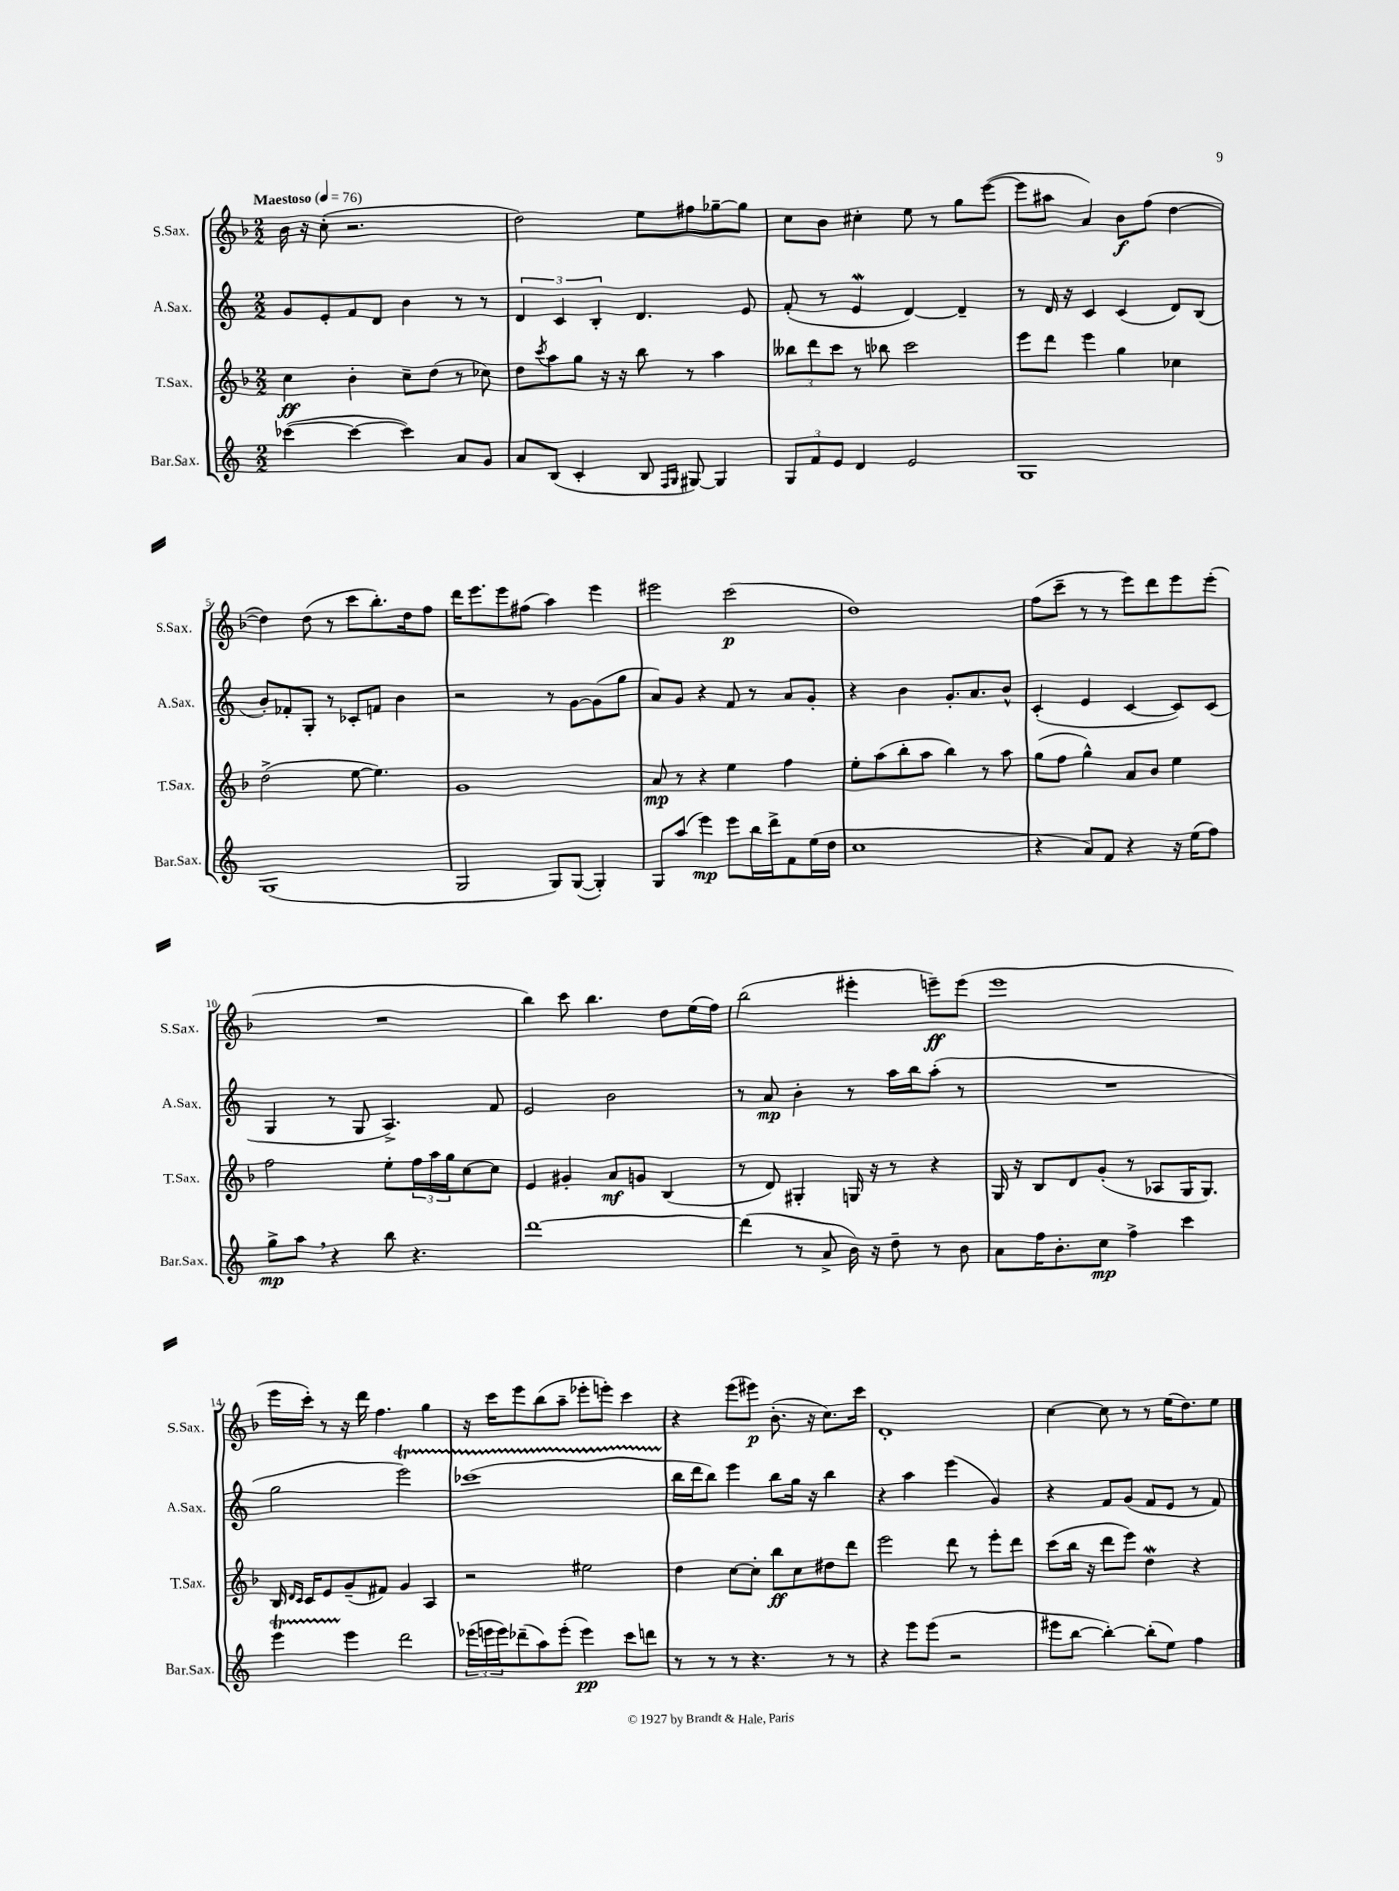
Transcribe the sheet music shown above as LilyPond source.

<<
\new StaffGroup <<
\new Staff = "s0" \with { instrumentName = "S.Sax." shortInstrumentName = "S.Sax." } {
    \clef treble \key f \major \numericTimeSignature \time 2/2 \tempo "Maestoso" 4 = 76
    bes'16 r16 c''8-.( r2. |
    d''2) e''8 fis''8 ges''8~-- ges''8 |
    c''8 bes'8 cis''4-. e''8 r8 g''8 e'''8~( |
    e'''8 ais''8 a'4) bes'8\f f''8( d''4~ |
    d''4) d''8( r8 c'''8 bes''8.-.) d''16 f''8 |
    d'''16 e'''8. e'''8 fis''8( a''4) e'''4 |
    eis'''2 c'''2\p( |
    d''1) |
    f''8( c'''8-- r8 r8 e'''8) d'''8 e'''8 e'''8-.( |
    R1 |
    bes''4) c'''8 bes''4. d''8 e''16( f''16) |
    bes''2( eis'''4-. e'''8--\ff) e'''8( |
    e'''1 |
    e'''16 c'''16-.) r8 r16 d'''16 f''4. g''4 |
    r16 c'''16 e'''8 bes''8( a''8-- ees'''8-. e'''8-.) c'''4 |
    r4 e'''8( eis'''8\p) bes'8.-.( r16 c''8.) c'''16 |
    d'1-. |
    c''4~ c''8 r8 r8 e''16( d''8.) e''8 \bar "|." |
}
\new Staff = "s1" \with { instrumentName = "A.Sax." shortInstrumentName = "A.Sax." } {
    \clef treble \key c \major \numericTimeSignature \time 2/2
    g'8 e'8-. f'8 d'8 b'4 r8 r8 |
    \tuplet 3/2 { d'4 c'4 b4-. } d'4. e'8 |
    f'8-.( r8 e'4\mordent d'4~) d'4-- |
    r8 d'16 r16 c'4 c'4( d'8) b8( |
    b'8-.) fes'8-. g8-. r8 ces'8-. f'8 b'4 |
    r2 r8 g'8~ g'8( g''8 |
    a'8) g'8 r4 f'8 r8 a'8 g'8-. |
    r4 b'4 g'8.-. a'8. b'8-^ |
    c'4-.( e'4 c'4~ c'8) c'8( |
    g4 r8 g8 a4.->) f'8 |
    e'2 b'2 |
    r8 a'8\mp b'4-. r8 a''16 b''16 a''8-.( r8 |
    R1 |
    g''2 e'''2\startTrillSpan) |
    ces'''1( |
    b''16\stopTrillSpan d'''16 b''8) e'''4 b''8 g''16 r16 b''4 |
    r4 a''4 e'''4( g'4) |
    r4 f'8 g'8( f'8 e'8 r8 f'8) \bar "|." |
}
\new Staff = "s2" \with { instrumentName = "T.Sax." shortInstrumentName = "T.Sax." } {
    \clef treble \key f \major \numericTimeSignature \time 2/2
    c''4\ff bes'4-. c''8-- d''8( r8 ces''8) |
    d''8 \acciaccatura { c'''8 } a''8 g''8 r16 r16 bes''8 r8 a''4 |
    \tuplet 3/2 { beses''8 d'''8 c'''8 } r8 bes''8 c'''2 |
    e'''8 d'''8 e'''4 g''4 ces''4 |
    d''2->( e''8~ e''4.) |
    g'1 |
    a'8\mp r8 r4 e''4 f''4 |
    e''8-. a''8( bes''8-. a''8 bes''4) r8 a''8 |
    g''8( f''8 g''4-^) a'8 bes'8 e''4 |
    f''2 e''8-. \tuplet 3/2 { f''16 a''16 g''16 } c''8~ c''8 |
    e'4 gis'4-. a'8\mf g'8 bes4( |
    r8 d'8) gis4-. g16 r16 r8 r4 |
    g16 r16 bes8 d'8 g'8-.( r8 aes8 g16 g8.) |
    bes16 \grace { d'16 c'16 } c'16 e'8 g'8--( fis'8) g'4 a4 |
    r2 eis''2 |
    d''4 c''8~ c''8-. bes''8\ff c''8 dis''8 d'''8 |
    e'''2 d'''8 r8 e'''8-. d'''8 |
    c'''8( bes''16 r16 d'''8 e'''8) d''4\mordent r4 \bar "|." |
}
\new Staff = "s3" \with { instrumentName = "Bar.Sax." shortInstrumentName = "Bar.Sax." } {
    \clef treble \key c \major \numericTimeSignature \time 2/2
    ces'''4~( ces'''4~ ces'''4) a'8 g'8 |
    a'8 b8( c'4-. b8 \grace { f16 g16 } gis8~) gis4 |
    \tuplet 3/2 { g8 f'8 e'8 } d'4 e'2 |
    g1 |
    g1( |
    g2 g8) g8~( g4-.) |
    g8 a''8( e'''4\mp) e'''8 b''16 d'''16-> f'8 e''16( d''16 |
    c''1 |
    r4 a'8) f'8 r4 r16 e''16( f''8) |
    g''8->\mp a''8 \breathe r4 b''8 r4. |
    d'''1~ |
    d'''4( r8 a'8-> b'16) r16 d''8-- r8 b'8 |
    a'8 f''16 b'8.-. c''8\mp f''4-> c'''4 |
    e'''4\startTrillSpan e'''4\stopTrillSpan d'''2 |
    \tuplet 3/2 { ees'''16( e'''16 e'''16) } des'''8--( a''8) e'''8-.( e'''4\pp) c'''8 d'''8 |
    r8 r8 r8 r4. r8 r8 |
    r4 e'''8 e'''8( r2 |
    eis'''8 b''8~ b''4~-.) b''8-.( e''8) f''4 \bar "|." |
}
>>
>>
